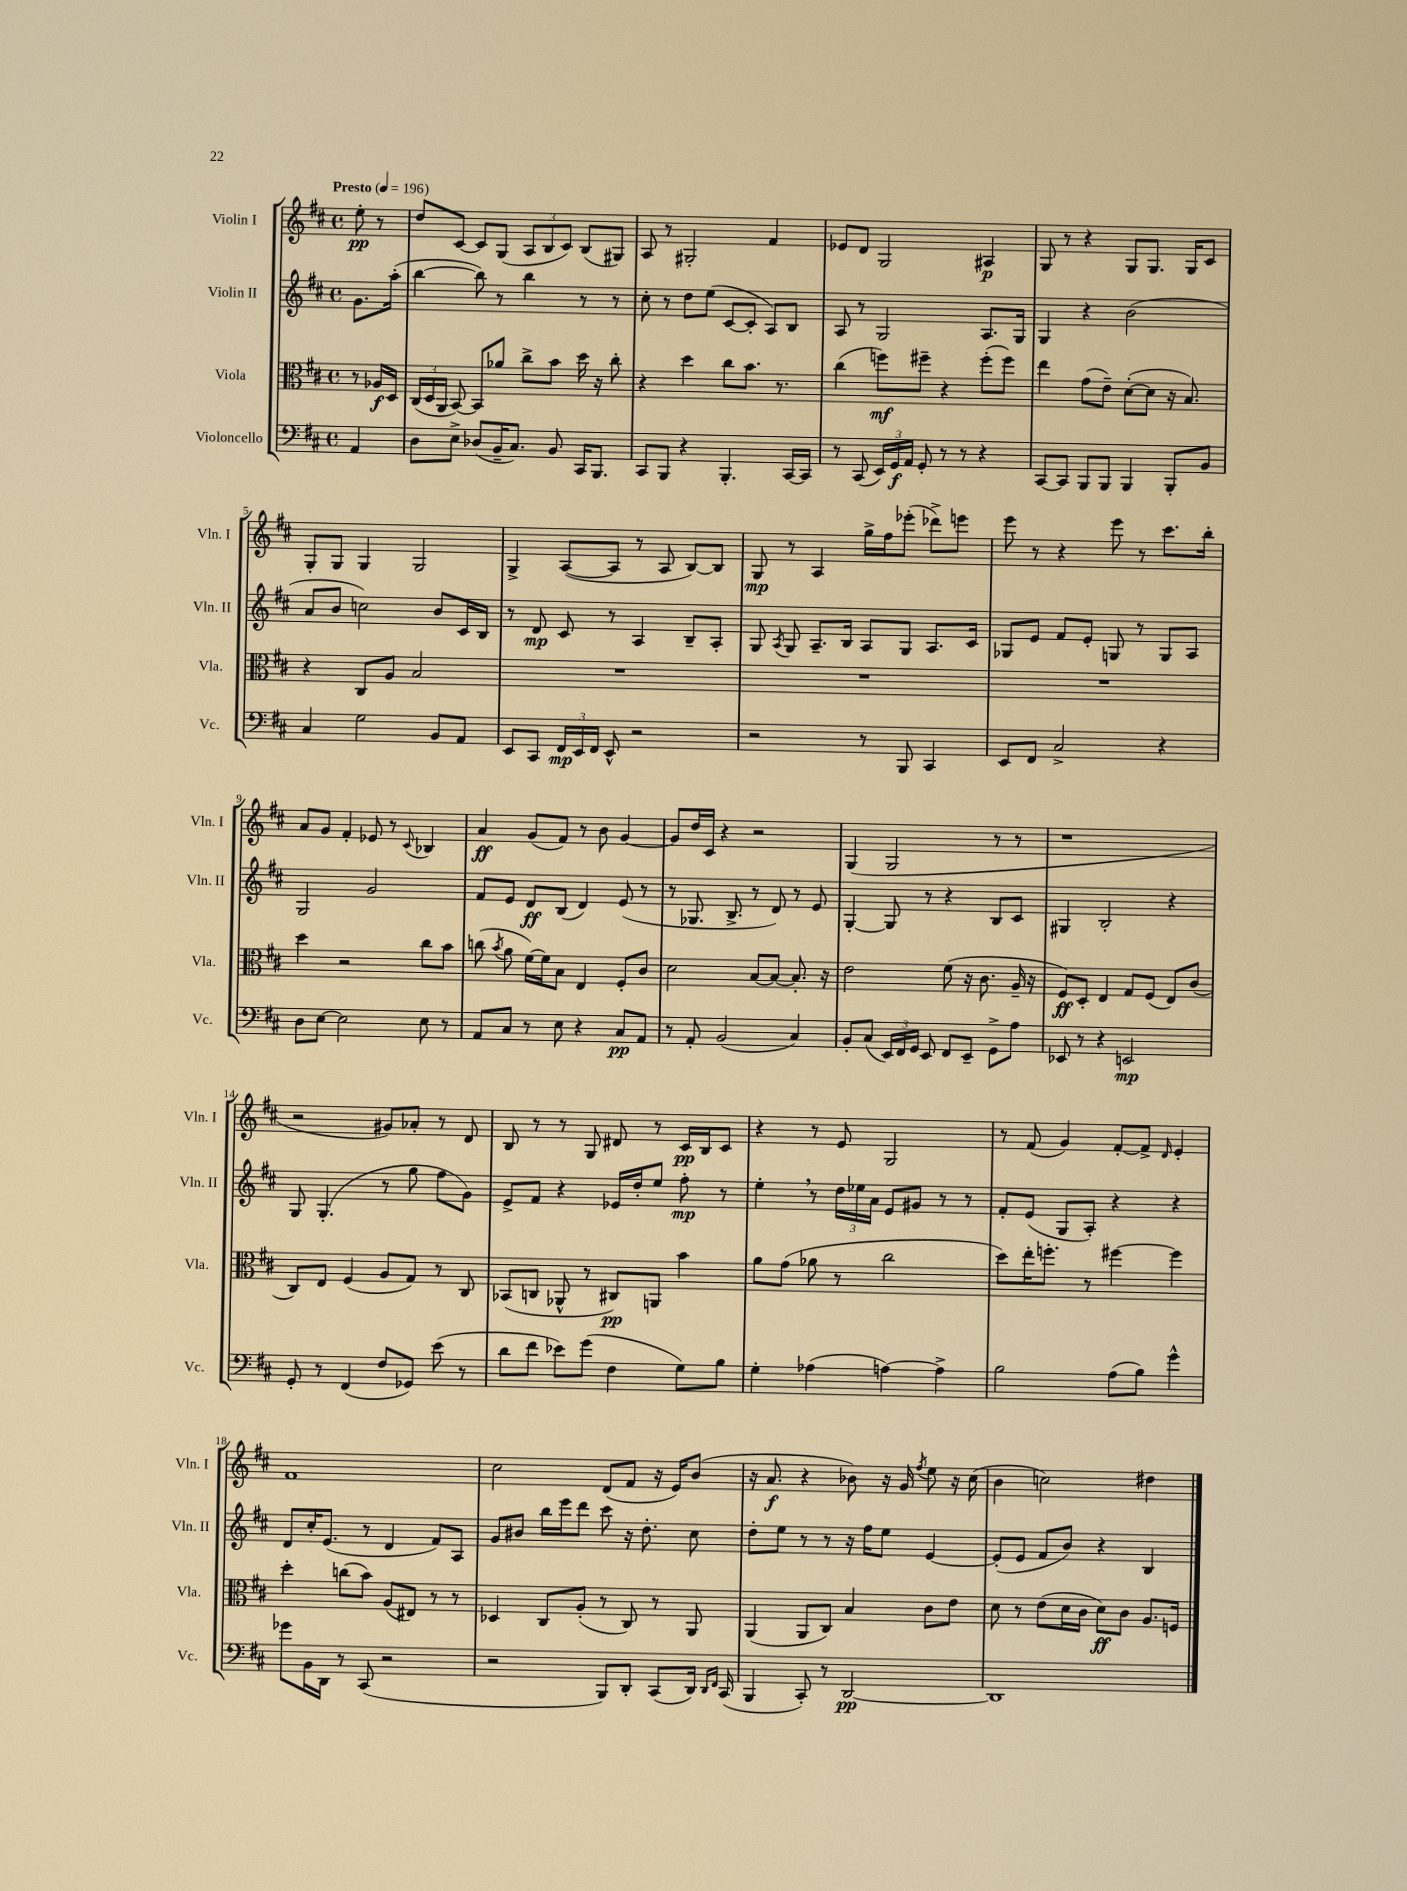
<<
\new StaffGroup <<
\new Staff = "s0" \with { instrumentName = "Violin I" shortInstrumentName = "Vln. I" } {
    \clef treble \key d \major \defaultTimeSignature \time 4/4 \partial 4 \tempo "Presto" 4 = 196
    \autoBeamOff e''8-.\pp r8 |
    d''8[ cis'8]~ cis'8[ g8]( \tuplet 3/2 { a8[ b8 cis'8]) } b8[( gis8]) |
    a8 r8 gis2-. fis'4 |
    ees'8[ d'8] g2 ais4\p |
    g8 r8 r4 g8[ g8.] g16[ cis'8] |
    g8[-. g8] g4 g2 |
    g4-> a8[~( a8] r8 a8 b8[~) b8] |
    g8\mp r8 a4 g''16[-> fis''16 ees'''8]-.( des'''8[->) e'''8] |
    e'''8 r8 r4 e'''8 r8 cis'''8.[ b''16]-. |
    a'8[ g'8] fis'4-. ees'8 r8 \appoggiatura { cis'8 } bes4 |
    a'4\ff g'8[( fis'8]) r8 b'8 g'4~ |
    g'8[ d''16 cis'16] r4 r2 |
    g4( g2 r8 r8 |
    r1 |
    r2 gis'8[) aes'8]-. r8 d'8 |
    b8 r8 r8 g8 dis'8 r8 cis'16[\pp b16 cis'8] |
    r4 r8 e'8 g2 |
    r8 fis'8( g'4) fis'8[~-. fis'8]-> \grace { d'16 } e'4-. |
    fis'1 |
    cis''2 d'8[( fis'8] r16 e'16[) b'8]( |
    r16 a'8.\f r4 bes'8) r16 g'16 \acciaccatura { fis''8 } e''8 r16 cis''16( |
    b'4 c''2) dis''4 \bar "|." |
}
\new Staff = "s1" \with { instrumentName = "Violin II" shortInstrumentName = "Vln. II" } {
    \clef treble \key d \major \defaultTimeSignature \time 4/4 \partial 4
    \autoBeamOff g'8.[ a''16]-.( |
    b''4~ b''8) r8 b''4 r8 r8 |
    cis''8-. r8 d''8[ e''8]( cis'8[~ cis'8]-. a8[) b8] |
    a8 r8 g2 a8.[ g16] |
    g4 r4 b'2( |
    a'8[ b'8] c''2) b'8[ cis'16 b16] |
    r8 d'8\mp cis'8 r8 a4 b8[-- a8]-. |
    g8 \acciaccatura { a8 } g8 a8.[-- b16] a8[ g8] a8.[ cis'16] |
    ges8[ e'8] fis'8[ e'8]-. g8 r8 g8[ a8] |
    g2 g'2 |
    fis'8[ e'8] d'8[\ff b8]( d'4) e'8( r8 |
    r8 ges8. b8.-> r8 d'8) r8 e'8 |
    g4~-. g8 r8 r4 b8[ cis'8] |
    gis4 b2-. r4 |
    g8 g4.-.( r8 g''8 fis''8[ g'8]) |
    e'8[-> fis'8] r4 ees'16[ d''16-. e''8] fis''8-.\mp r8 |
    e''4-. \breathe r8 \tuplet 3/2 { d''16[ ees''16 a'16] } e'8[ gis'8] r8 r8 |
    fis'8[-. e'8]( g8[ a8]-.) r4 r4 |
    d'8[ cis''16-. e'8.]( r8 d'4 fis'8[) a8] |
    g'8[ bis'8] b''16[ e'''16 d'''8] cis'''8 r16 d''8.-. cis''8 |
    d''8[-. e''8] r8 r8 r16 fis''16[ e''8] e'4~ |
    e'8[-.( e'8] fis'8[ b'8]) r4 b4 \bar "|." |
}
\new Staff = "s2" \with { instrumentName = "Viola" shortInstrumentName = "Vla." } {
    \clef alto \key d \major \defaultTimeSignature \time 4/4 \partial 4
    \autoBeamOff r8 aes16[\f d16] |
    \tuplet 3/2 { cis16[( d16 a,16] } b,8~) b,8[ aes'8] cis''8[-> b'8] d''16 r16 cis''8-. |
    r4 d''4 cis''8[ b'8.] r8. |
    cis''4( f''8[\mf) fis''8]-- r4 fis''8[-.( fis''8]) |
    e''4 g'8[( e'8]--) d'8[~-.( d'8] r16 b8.) |
    r4 cis8[ a8] b2 |
    R1 |
    R1 |
    R1 |
    d''4 r2 cis''8[ b'8] |
    c''8( \acciaccatura { b'8 } a'8 fis'16[~) fis'16 b8] e4 fis8[-. cis'8] |
    d'2 b8[~ b8]~ b8.-. r16 |
    e'2 fis'8( r16 cis'8. a16-- r16 |
    fis8[\ff) d8]-. e4 g8[ fis8]( e8[) cis'8]( |
    cis8[) e8] fis4( a8[ g8]) r8 cis8 |
    bes,8[( c8] aes,8-^ r8 cis8[\pp) a,8] b'4 |
    a'8[ g'8]( aes'8 r8 cis''2 |
    d''8[) e''16-. f''8.]-. r8 fis''4~ fis''4 |
    d''4-. c''8[( b'8]) a8[( eis8]) r8 r8 |
    des4 cis8[ a8]-.( r8 cis8) r8 a,8 |
    a,4( a,8[ cis8]) b4 cis'8[ e'8] |
    d'8 r8 e'8[( d'16 cis'16] d'8[\ff) cis'8] a8.[ f16] \bar "|." |
}
\new Staff = "s3" \with { instrumentName = "Violoncello" shortInstrumentName = "Vc." } {
    \clef bass \key d \major \defaultTimeSignature \time 4/4 \partial 4
    \autoBeamOff a,4 |
    d8[ e8]-> des8[( b,16-- cis8.]) b,8 cis,16[ b,,8.] |
    cis,8[ b,,8] r4 b,,4.-. cis,16[~ cis,16] |
    r8 cis,8( \tuplet 3/2 { e,16[) g,16\f a,16] } g,8-. r8 r8 r4 |
    cis,8[~ cis,8] b,,8[ b,,8] b,,4 b,,8[-. b,8] |
    cis4 g2 b,8[ a,8] |
    e,8[ cis,8] \tuplet 3/2 { fis,16[\mp e,16 fis,16] } e,8-^ r2 |
    r2 r8 b,,8 cis,4 |
    e,8[ fis,8] cis2-> r4 |
    d8[ e8]~ e2 e8 r8 |
    a,8[ cis8] r8 e8 r4 cis8[\pp a,8] |
    r8 a,8-. b,2( cis4) |
    b,8[-. cis8]( \tuplet 3/2 { e,16[) fis,16 g,16] } e,8 fis,8[ e,8]-- g,8[-> a8] |
    ees,8 r8 r4 e,2\mp |
    g,8-. r8 fis,4( fis8[ ges,8]) e'8( r8 |
    d'8[ fis'8] ees'8[) g'8]( fis4 g8[) b8] |
    g4-. aes4( a4~) a4-> |
    b2 a8[( b8]) g'4-^ |
    ges'8[ b,16 d,16] r8 cis,8( r2 |
    r2 b,,8[) d,8]-. cis,8[( d,16]) \grace { d,16[ fis,16] } cis,16( |
    b,,4 cis,8-.) r8 d,2~\pp |
    d,1 \bar "|." |
}
>>
>>
